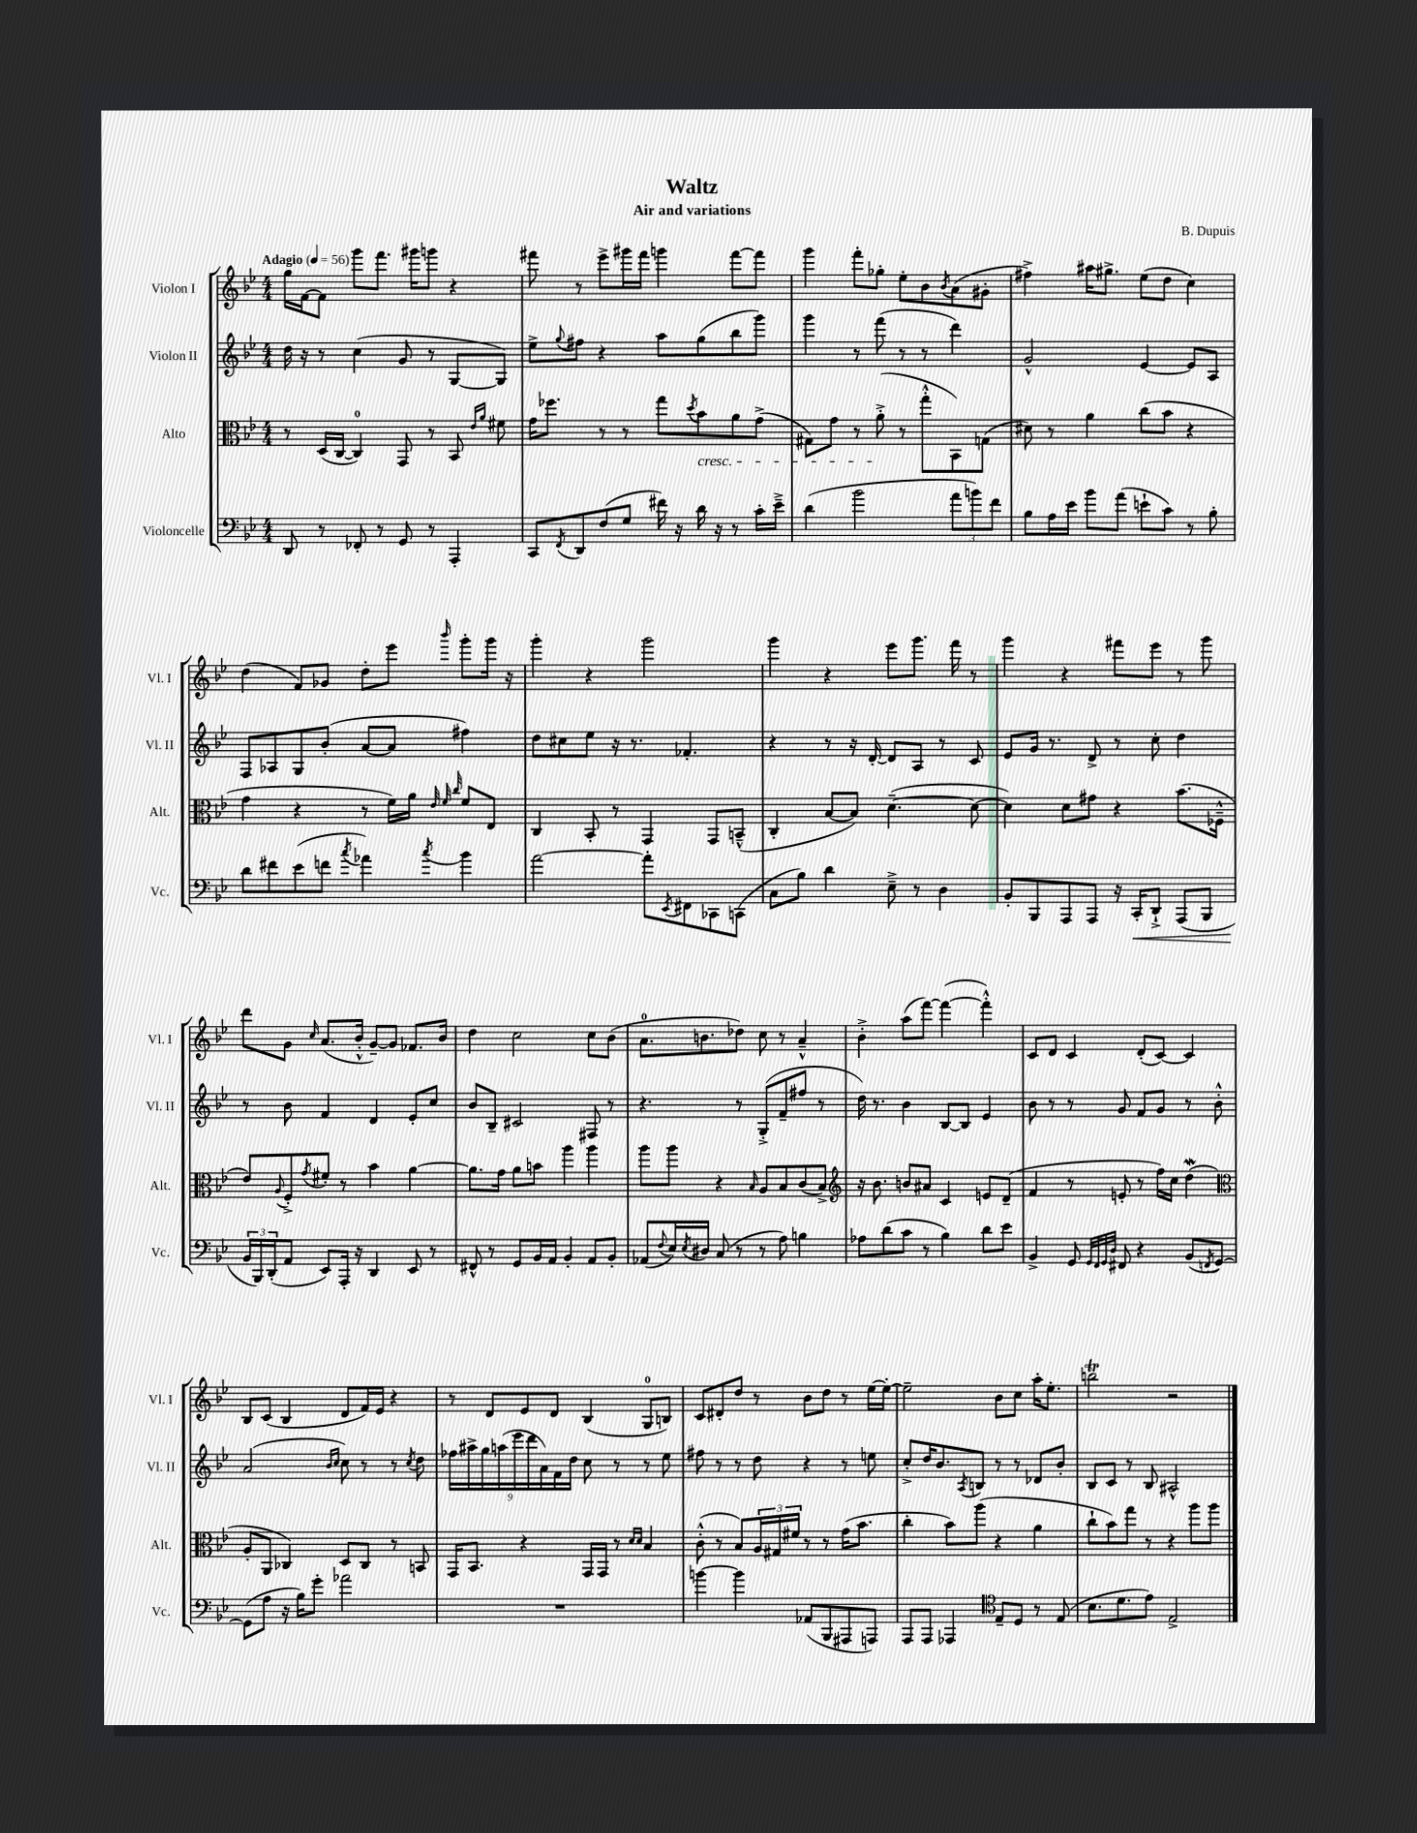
\header { title = "Waltz" composer = "B. Dupuis" subtitle = "Air and variations" }
<<
\new StaffGroup <<
\new Staff = "s0" \with { instrumentName = "Violon I" shortInstrumentName = "Vl. I" } {
    \clef treble \key bes \major \numericTimeSignature \time 4/4 \tempo "Adagio" 4 = 56
    g''16 f'16~ f'8 g'''8 f'''8. gis'''16 g'''8 r4 |
    fis'''8 r8 ees'''8-> gis'''16 fis'''16 g'''4 fis'''8~ fis'''8 |
    g'''4 f'''8-. ges''8-. ees''8-. bes'8 \acciaccatura { bes'8 } a'8( gis'8-. |
    fis''4->) ais''16 gis''8.-> ees''8( d''8 c''4) |
    d''4( f'8) ges'8 d''8-. ees'''8 \grace { bes'''16 } g'''8-. g'''16 r16 |
    g'''4-. r4 g'''2 |
    g'''4 r4 ees'''8 g'''8. f'''16 r8 |
    g'''4 r4 fis'''8 ees'''8 r8 g'''8 |
    d'''8 g'8 \grace { c''16 } a'8.( bes'16-.-^ g'8~--) g'8 fes'8. bes'16 |
    d''4 c''2 c''8 bes'8( |
    a'8.-0 b'8. des''8) c''8 r8 a'4---^ |
    bes'4-.-> a''8( f'''8~) f'''4~( f'''4-.-^) |
    c'8 d'8 c'4 d'8-.( c'8~) c'4 |
    bes8 c'8( bes4 d'8 f'16) ees'16 r4 |
    r8 d'8 ees'8 d'8 bes4( g8-0 b8) |
    c'8 dis'8-. d''8 r8 bes'8 d''8 r8 ees''16~ ees''16~-. |
    ees''2-- bes'8 c''8 a''16-. ees''8.-. |
    b''2\trill r2 \bar "|." |
}
\new Staff = "s1" \with { instrumentName = "Violon II" shortInstrumentName = "Vl. II" } {
    \clef treble \key bes \major \numericTimeSignature \time 4/4
    d''16 r16 r8 c''4( g'8 r8 g8~ g8) |
    ees''8-> \appoggiatura { g''8 } fis''8 r4 a''8 g''8( bes''8 g'''8) |
    g'''4 r8 f'''8( r8 r8 d'''4) |
    g'2-^ ees'4~ ees'8 a8 |
    f8 aes8 g8 bes'8-.( a'8~ a'8 fis''4) |
    d''8 cis''8 ees''8 r16 r8. fes'4.-. |
    r4 r8 r16 d'16~-. d'8 a8 r8 c'8 |
    ees'8 g'16 r8. d'8-> r8 c''8-. d''4 |
    r8 bes'8 f'4 d'4 ees'8-. c''8 |
    bes'8 bes8-- cis'2 fis8 r8 |
    r4. r8 g8-.->( f'8-- fis''8 r8 |
    d''16) r8. bes'4 bes8~ bes8 ees'4 |
    bes'8 r8 r8 g'8 f'8 g'8 r8 bes'8-.-^ |
    a'2( \grace { bes'16 c''16 } c''8) r8 r8 \acciaccatura { c''8 } d''8 |
    \tuplet 9/8 { fes''16 ais''16-> g''16 a''16( ees'''16 d'''16 a'16) f'16 d''16 } c''8 r8 r8 ees''8 |
    fis''8 r8 r8 d''8 r4 r8 e''8 |
    c''8-.-> d''16 bes'8. \acciaccatura { a8 } b8 r8 r8 des'8 bes'8-. |
    bes8 c'8 r8 bes8 ais2-^ \bar "|." |
}
\new Staff = "s2" \with { instrumentName = "Alto" shortInstrumentName = "Alt." } {
    \clef alto \key bes \major \numericTimeSignature \time 4/4
    r8 d16( c16~ c4-0) g,8 r8 bes,8 \grace { ees'16 a'16 } fis'8 |
    g'16 fes''8. r8 r8 g''8 \acciaccatura { d''8 } bes'8\cresc a'8 g'8->( |
    gis8) g'8 r8 a'8-.->\!( r8 g''8-.-^ bes,8) g8( |
    dis'8) r8 a'4 c''8( bes'8 r4 |
    g'4 r4 r8 f'16) a'16 \grace { ees'32 f'32 c''32 } f'8 ees8 |
    c4 bes,8-. r8 g,4 g,8 b,8---^( |
    c4-. bes8~ bes8) d'4.~--( d'8~ |
    d'4) d'8 gis'8 r4 bes'8.( fes16---^ |
    ees'8) \appoggiatura { a8 } f8-.-> \acciaccatura { g'8 } fis'8-. r8 bes'4 a'4~ |
    a'8. g'16 a'8 b'8 a''4 a''4 |
    a''8 a''8 r4 \grace { bes16 } a8 bes8 c'8( bes8->) |
    \clef treble r16 bes'8. b'8 ais'8 c'4 e'8 d'8--( |
    f'4 r8 e'8-. r8 f''16) c''16 d''4\mordent( |
    \clef alto a8-. a,8 ces4) d8 ces8 r8 b,8 |
    g,16 bes,8. r4 g,16 g,16 r8 \grace { d'16 d'16 } bes4 |
    c'8-.-^( r8 bes8) \tuplet 3/2 { a16 gis16 fis'16 } r8 r8 g'16( bes'8. |
    c''4-. bes'8) a''8( r4 a'4 |
    c''8-! bes'8) g''8 r8 r4 a''8 a''8 \bar "|." |
}
\new Staff = "s3" \with { instrumentName = "Violoncelle" shortInstrumentName = "Vc." } {
    \clef bass \key bes \major \numericTimeSignature \time 4/4
    d,8 r8 fes,8-. r8 g,8 r8 a,,4-. |
    c,8 \acciaccatura { f,8 } d,8 f8( g8 fis'16) r16 d'16 r16 r8 c'16-. ees'16---> |
    d'4( bes'2 \tuplet 3/2 { a'8 b'8) f'8 } |
    bes8 a16 ees'16 bes'8 a'8( e'8-! c'8) r8 bes8-. |
    d'8 fis'8 ees'8( f'8 \acciaccatura { c''8 } aes'4) \acciaccatura { c''8 } bes'4 |
    a'2~ a'8-. \acciaccatura { ees,8 } fis,8 ces,8 c,8( |
    c8 bes8) d'4 ees8---> r8 d4 |
    bes,8-. bes,,8 a,,8 a,,8 r16 c,16-.\< d,8-!-> a,,8( bes,,8 |
    \tuplet 3/2 { bes,16\! bes,,16) d,16-.( } a,8 ees,8) a,,16-. r16 d,4 ees,8 r8 |
    fis,8-^ r8 g,8 bes,16 a,16 bes,4-. a,8 bes,8-. |
    aes,8( \appoggiatura { f8 } ees16) \acciaccatura { ees8 } dis16 c8( r8 r8 a8) b4 |
    aes8 d'8( c'8 r8 bes4) d'8 ees'8 |
    bes,4-> g,8 \grace { g,32 f,32 g,32 d32 } fis,8 r4 bes,8( \acciaccatura { f,8 } g,8~) |
    g,8( a8 r16 bes16) g'8-. aes'2 |
    R1 |
    b'4~ b'4 aes,8( bes,,8 ais,,8 a,,8) |
    a,,8 a,,8 aes,,4 \clef tenor ees8-- d8 r8 ees8( |
    bes8. d'8. ees'8) ees2-> \bar "|." |
}
>>
>>
\layout { \context { \Score \remove "Bar_number_engraver" } }
